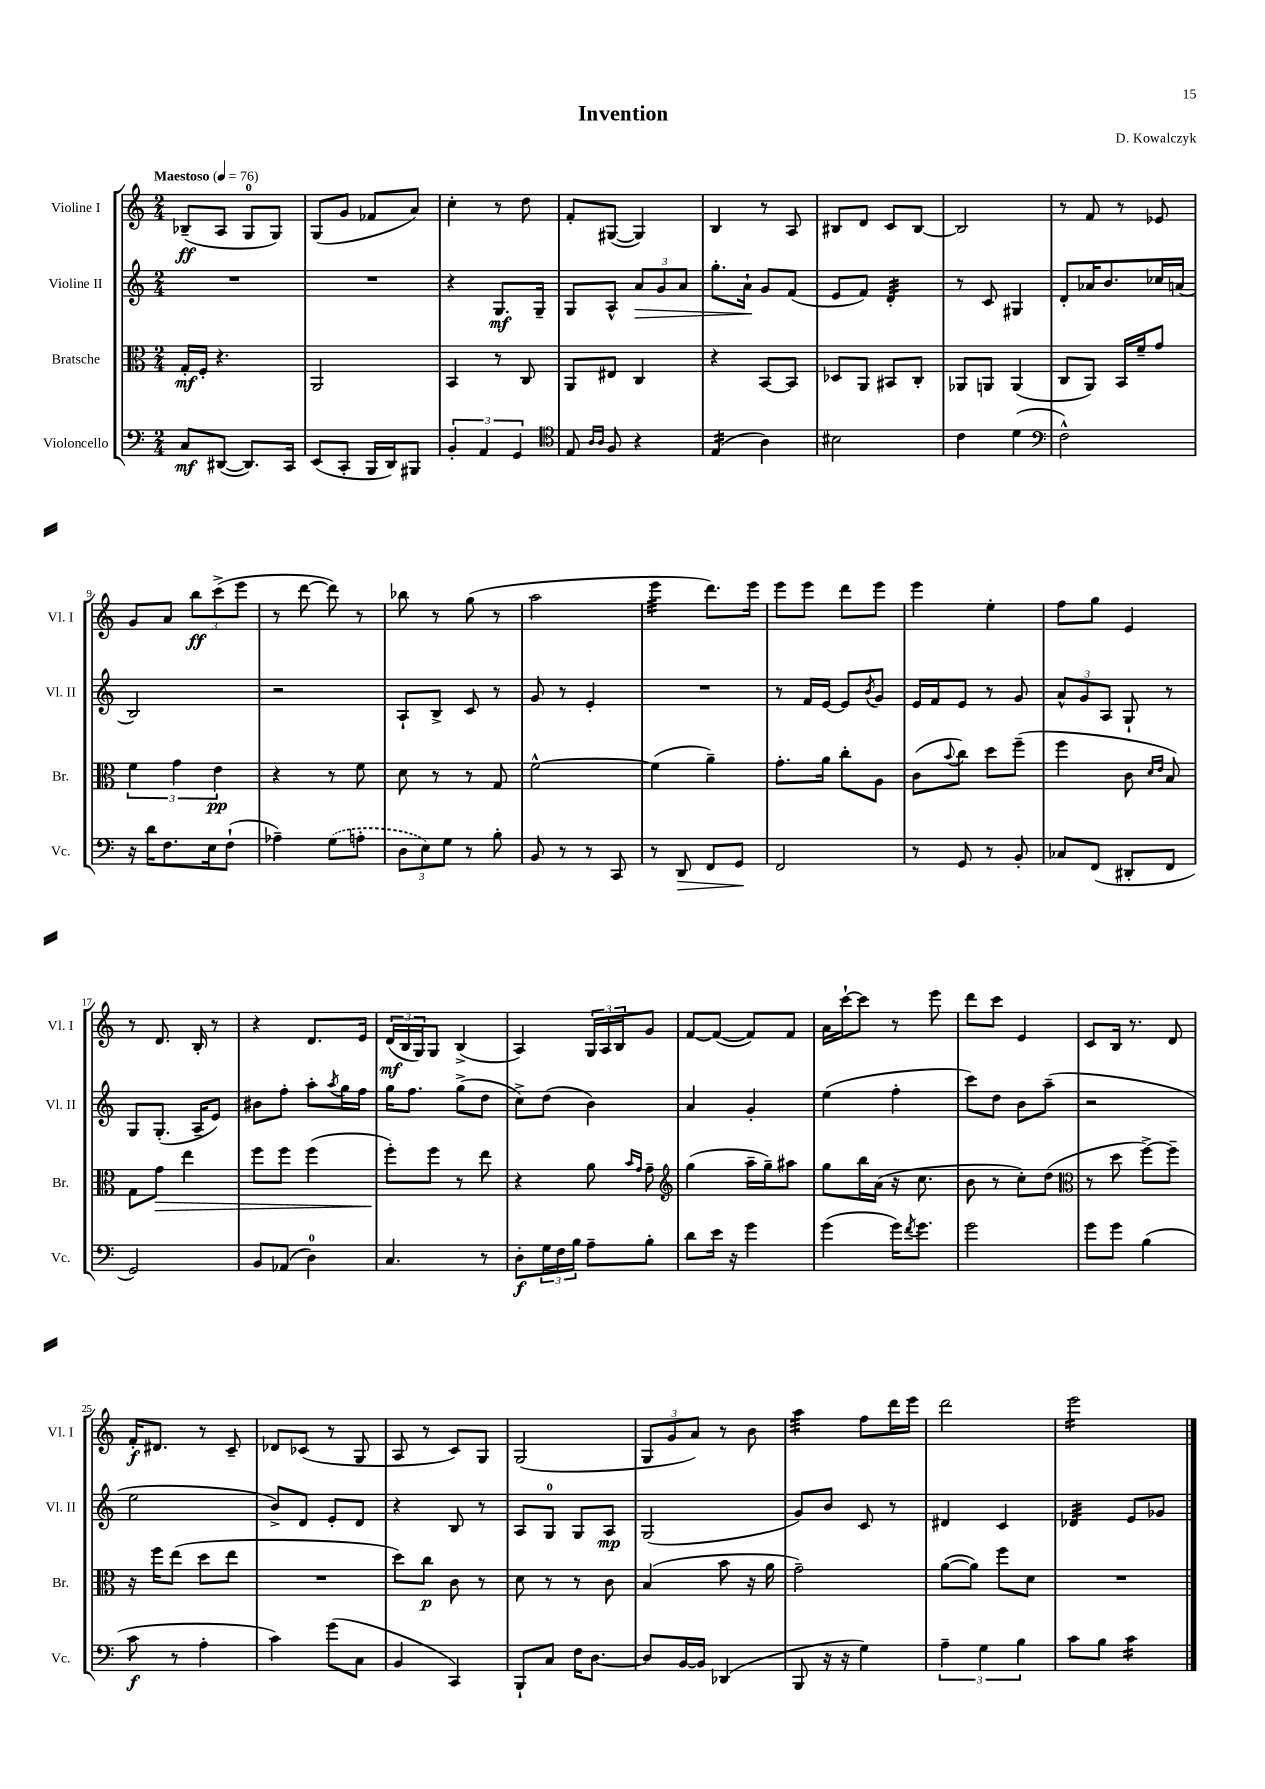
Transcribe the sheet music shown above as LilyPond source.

\header { title = "Invention" composer = "D. Kowalczyk" }
<<
\new StaffGroup <<
\new Staff = "s0" \with { instrumentName = "Violine I" shortInstrumentName = "Vl. I" } {
    \clef treble \key c \major \numericTimeSignature \time 2/4 \tempo "Maestoso" 4 = 76
    bes8--\ff( a8 g8-0 g8) |
    g8( g'8 fes'8 a'8) |
    c''4-. r8 d''8 |
    f'8-. gis8~( gis4) |
    b4 r8 a8 |
    bis8 d'8 c'8 bis8~ |
    bis2 |
    r8 f'8 r8 ees'8 |
    g'8 a'8 \tuplet 3/2 { b''8\ff c'''8->( e'''8 } |
    r8 d'''8~ d'''8) r8 |
    bes''8 r8 g''8( r8 |
    a''2 |
    e'''4:32 d'''8.) e'''16 |
    e'''8 e'''8 d'''8 e'''8 |
    e'''4 e''4-. |
    f''8 g''8 e'4 |
    r8 d'8. b16-. r8 |
    r4 d'8. e'16 |
    \tuplet 3/2 { d'16\mf( b16 g16) } g8 b4->( |
    a4) \tuplet 3/2 { g16 a16 b16 } g'8 |
    f'8~ f'8~( f'8) f'8 |
    a'16 c'''16~-! c'''8 r8 e'''8 |
    d'''8 c'''8 e'4 |
    c'8 b16 r8. d'8 |
    f'16-.\f dis'8. r8 c'8-- |
    des'8 ces'8( r8 g8 |
    a8 r8 c'8) g8 |
    g2( |
    \tuplet 3/2 { g8 g'8 a'8) } r8 b'8 |
    a''4:32 f''8 d'''16 e'''16 |
    d'''2 |
    e'''2:16 \bar "|." |
}
\new Staff = "s1" \with { instrumentName = "Violine II" shortInstrumentName = "Vl. II" } {
    \clef treble \key c \major \numericTimeSignature \time 2/4
    R2 |
    R2 |
    r4 g8.\mf g16-- |
    g8 a8-^ \tuplet 3/2 { a'8\> g'8 a'8 } |
    g''8.-. a'16-!\! g'8 f'8( |
    e'8 f'8) d'4:32-. |
    r8 c'8 gis4 |
    d'8-. aes'16 b'8. ces''16 a'16( |
    b2) |
    r2 |
    a8-! b8-> c'8 r8 |
    g'8 r8 e'4-. |
    R2 |
    r8 f'16 e'16~ e'8 \acciaccatura { b'8 } g'8 |
    e'16 f'16 e'8 r8 g'8 |
    \tuplet 3/2 { a'8-^ g'8 a8 } g8-! r8 |
    g8 g8.-.( a16-- e'8) |
    bis'8 f''8-. a''8-. \acciaccatura { a''8 } g''16 f''16 |
    g''16 f''8. g''8->( d''8 |
    c''8->) d''8( b'4) |
    a'4 g'4-. |
    e''4( f''4-. |
    c'''8) d''8 b'8 a''8--( |
    r2 |
    e''2 |
    b'8->) d'8 e'8-. d'8 |
    r4 b8 r8 |
    a8 g8-0 g8 a8\mp |
    g2( |
    g'8) b'8 c'8 r8 |
    dis'4 c'4 |
    des'4:32 e'8 ges'8 \bar "|." |
}
\new Staff = "s2" \with { instrumentName = "Bratsche" shortInstrumentName = "Br." } {
    \clef alto \key c \major \numericTimeSignature \time 2/4
    g16-.\mf f16-. r4. |
    a,2 |
    b,4 r8 c8 |
    a,8 eis8 c4 |
    r4 b,8~ b,8 |
    des8 a,8 bis,8 c8-. |
    aes,8 a,8 a,4( |
    c8 a,8) b,16 f'16-- g'8 |
    \tuplet 3/2 { f'4 g'4 e'4\pp } |
    r4 r8 f'8 |
    d'8 r8 r8 g8 |
    f'2~-^ |
    f'4( a'4--) |
    g'8.-. a'16 c''8-. a8 |
    c'8( \appoggiatura { b'8 } c''8) d''8 f''8--( |
    f''4 c'8 \grace { d'16 e'16 } b8) |
    g8 g'8\> e''4 |
    f''8 f''8 f''4( |
    f''8-.\!) f''8 r8 e''8 |
    r4 a'8 \grace { b'16 g'16 } g'8-- |
    \clef treble g''4( a''16-- g''16--) ais''8 |
    g''8 b''16 a'16( r16 c''8. |
    b'8 r8 c''8-.) d''8( |
    \clef alto r8 d''8 f''8~->) f''8-- |
    r16 f''16 e''8( d''8 e''8 |
    R2 |
    d''8) c''8\p c'8 r8 |
    d'8 r8 r8 c'8 |
    b4( b'8 r16 a'16 |
    g'2--) |
    a'8~( a'8) f''8 d'8 |
    R2 \bar "|." |
}
\new Staff = "s3" \with { instrumentName = "Violoncello" shortInstrumentName = "Vc." } {
    \clef bass \key c \major \numericTimeSignature \time 2/4
    c8\mf dis,8~( dis,8.) c,16 |
    e,8( c,8-. b,,16 d,16) bis,,8 |
    \tuplet 3/2 { b,4-. a,4 g,4 } |
    \clef tenor e8 \grace { a16 a16 } f8 r4 |
    e4:16( a4) |
    bis2 |
    c'4 d'4( |
    \clef bass f2-^) |
    r16 d'16 f8. e16 f8-!( |
    aes4--) \once \slurDashed g8( a8-. |
    \tuplet 3/2 { d8 e8) g8 } r8 b8-. |
    b,8 r8 r8 c,8 |
    r8 d,8\> f,8 g,8\! |
    f,2 |
    r8 g,8 r8 b,8-. |
    ces8 f,8( dis,8-. f,8 |
    g,2) |
    b,8 aes,8( d4-0) |
    c4. r8 |
    d8-.\f \tuplet 3/2 { g16 f16 b16 } a8-- b8-. |
    d'8 e'16 r16 g'4 |
    g'4( g'16) \acciaccatura { f'8 } g'8. |
    g'2 |
    g'8 g'8 b4( |
    c'8\f r8 a4-. |
    c'4) g'8( c8 |
    b,4 c,4) |
    b,,8-! c8 f16 d8.~ |
    d8 b,16~ b,16 des,4( |
    b,,8 r16 r16 g4) |
    \tuplet 3/2 { a4-- g4 b4 } |
    c'8 b8 c'4:16 \bar "|." |
}
>>
>>
